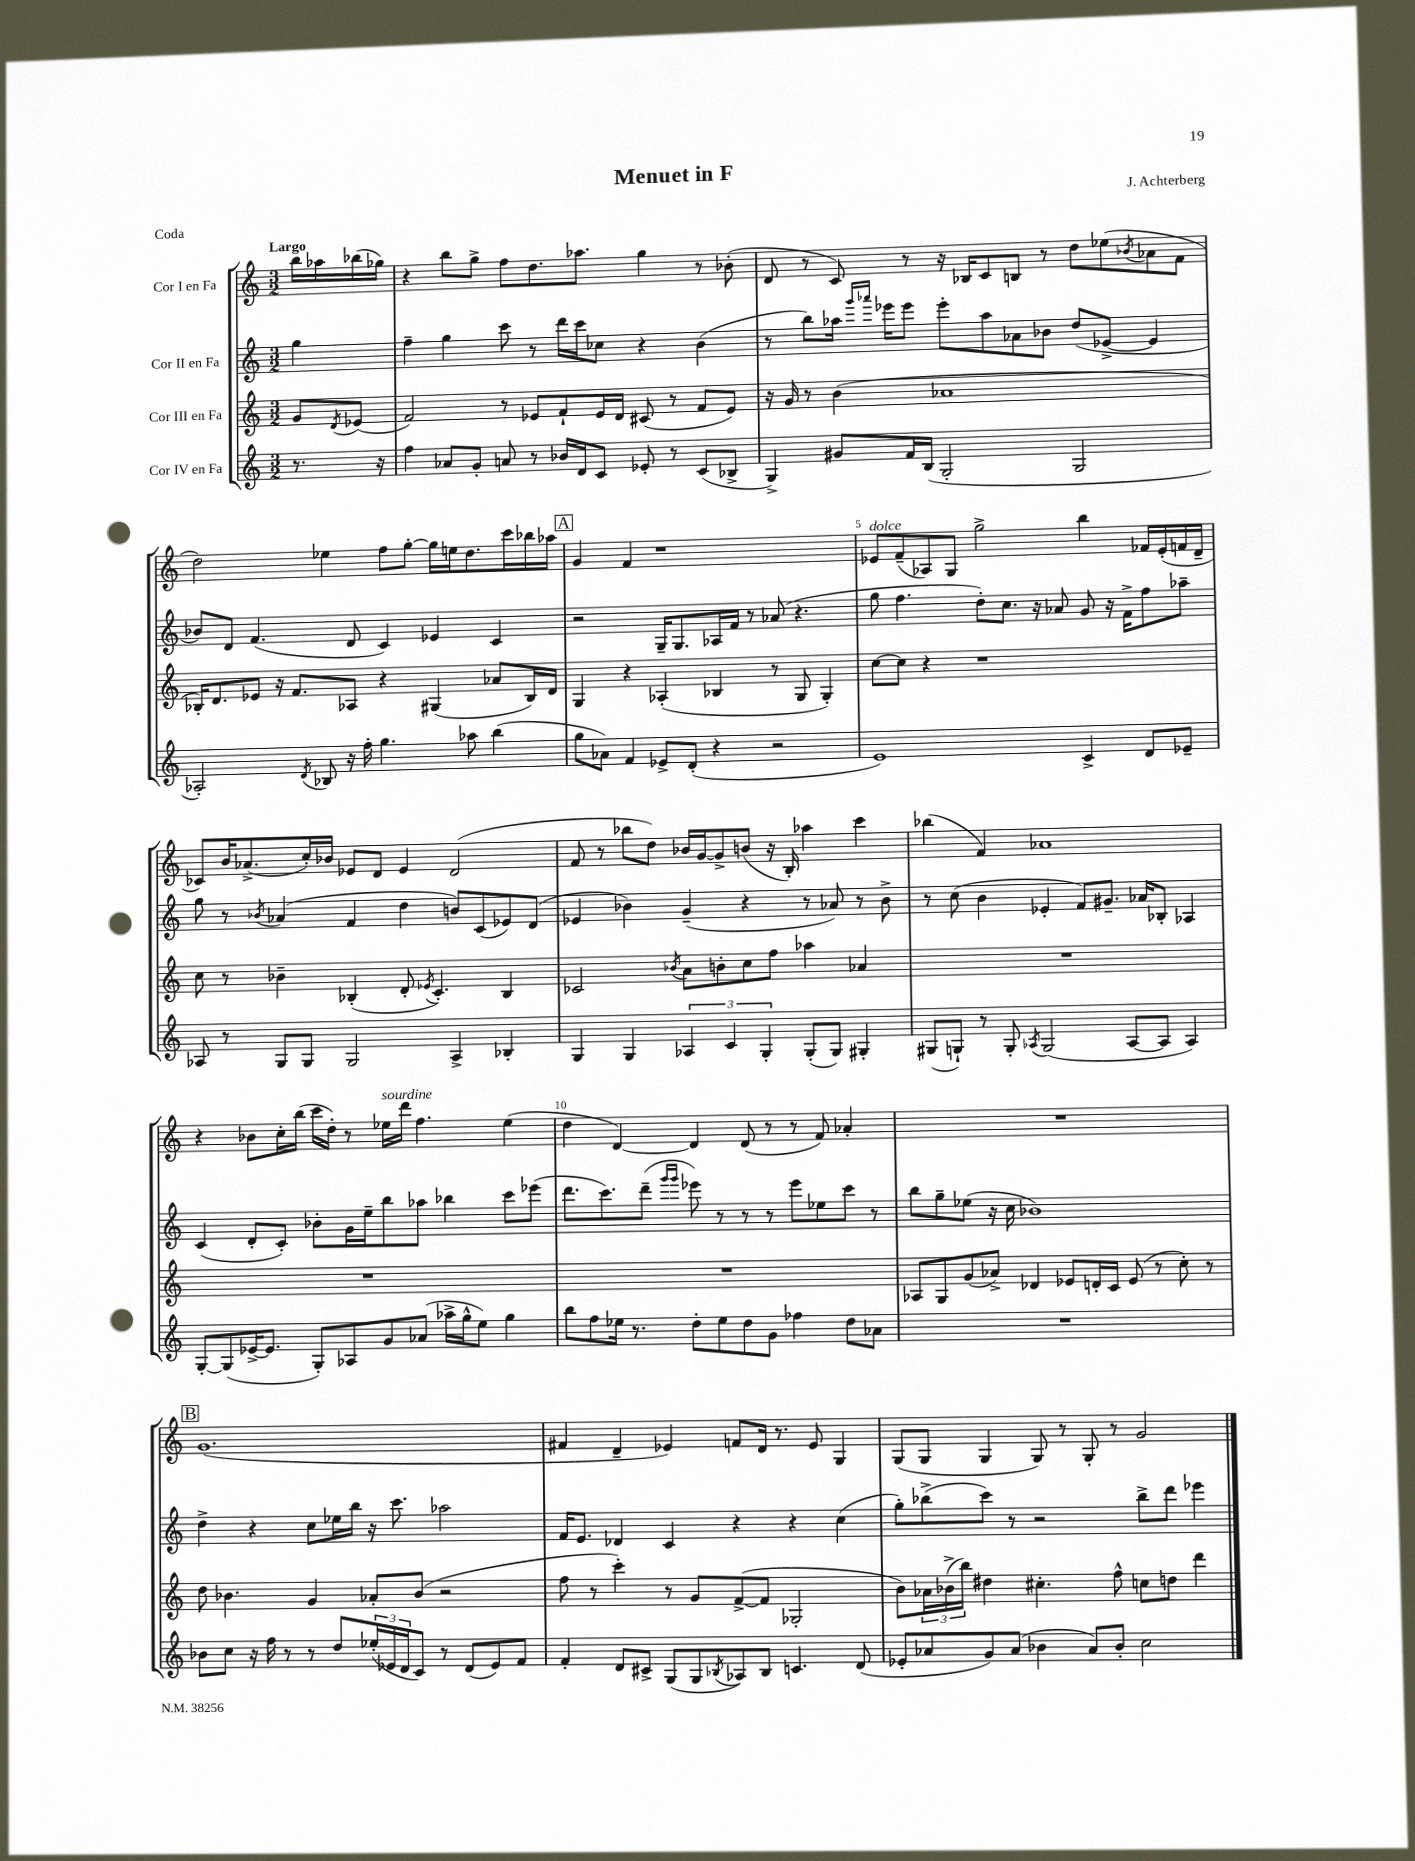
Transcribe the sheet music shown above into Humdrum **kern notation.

**kern	**kern	**kern	**kern
*staff4	*staff3	*staff2	*staff1
*clefG2	*clefG2	*clefG2	*clefG2
*k[]	*k[]	*k[]	*k[]
*M3/2	*M3/2	*M3/2	*M3/2
8.r	8g	4gg	16bb
.	.	.	16aa-
.	8qd	.	.
.	(8e-	.	(16bb-
16r	.	.	16gg-)
=	=	=	=
4ff	2f)	4ff~	4r
8a-	.	4gg	8bb
8g'	.	.	8gg^
8a	8r	8ccc	8ff
8r	8e-	8r	8.dd
16b-	8f`	16ddd	.
16d	.	16ccc	8.aa-
8c	16e-	8cc-	.
.	16d	.	.
8e-'	(8c#	4r	4gg
8r	8r	.	.
(8c	8f	(4b	8r
8B-^	8e-)	.	(8b-'
=	=	=	=
4G^)	16r	8r	8d
.	16g	.	.
.	8r	8bb)	8r
8g#	(4b	16aa-	8c)
.	.	16qqggg	.
.	.	16qqaaa-	.
.	.	16eee-	.
16f	.	8eee-	8r
(16B	.	.	.
2G'	1a-	8eee-'	16r
.	.	.	16B-
.	.	8aa-	8c
.	.	8a-	8B
.	.	8b-	8r
2G	.	(8dd	8dd
.	.	[8e-^	(8ee-
.	.	.	8qb-
.	.	4e-]	8a-
.	.	.	8f
=	=	=	=
2A-')	16B-')	8b-)	2dd)
.	8.d	.	.
.	.	8d	.
.	8e-	(4.f	.
.	16r	.	.
.	8.f	.	.
8qd	.	.	.
8B-	.	.	4ee-
16r	8A-	8d	.
16ff'	.	.	.
4.gg	4r	4c)	8ff
.	.	.	[8gg'
.	(4G#	4e-	16gg]
.	.	.	16ee
8aa-	.	.	8.dd
(4bb	8a-	4c	.
.	.	.	16ccc
.	16B-)	.	16bb-
.	16d	.	16aa-
=	=	=	=
8gg	4G	2r	4g
8a-)	.	.	.
4f	4r	.	4f
8e-^	(4A-'	16G~	1r
.	.	8.G	.
(8d'	.	.	.
4r	4B-	16A-	.
.	.	16f	.
.	.	8r	.
2r	8r	(8a-	.
.	8G	4.r	.
.	4G')	.	.
=	=	=	=
1e)	[8cc	8gg	8e-
.	8cc]	4.ff	(8f~
.	4r	.	8A-)
.	.	.	8G
.	1r	8dd')	2gg^
.	.	8.cc	.
.	.	16r	.
.	.	8a-	.
4c^	.	8g	4bb
.	.	16r	.
.	.	16f^	.
8d	.	8ff	16f-
.	.	.	(16e-'
8e-~	.	8aa-~	16f
.	.	.	16d~
=	=	=	=
8A-	8cc	8gg	8c-)
8r	8r	8r	16b
.	.	.	(8.a-^
.	.	8qb-	.
8G	4b-~	(4a-	.
8G	.	.	16cc')
.	.	.	16b-
2G	(4B-'	4f	8e-
.	.	.	8d
.	8d'	4dd	4e-
.	8qe-	.	.
.	4.c')	.	.
4A-^	.	8b)	(2d
.	.	(8c	.
4B-'	4B-	8e-)	.
.	.	(8d	.
=	=	=	=
4G	2c-	4e-	8f
.	.	.	8r
4G	.	4b-)	8bb-
.	.	.	8dd)
.	8qb-	.	.
6A-	8a	(4g~	16b-
.	.	.	[16g
.	8b'	.	8g^]
6c	.	.	.
.	8cc	4r	(8b
6G'	.	.	.
.	8ff	.	16r
.	.	.	16B')
(8G'	4aa-	8r	4aa-
8G)	.	8a-)	.
4G#'	4a-	8r	4ccc
.	.	8b-^	.
=	=	=	=
(8G#	1.r	8r	(4bb-
8G`)	.	(8cc	.
8r	.	4b	4f)
8G'	.	.	.
8qA-	.	.	.
(2G	.	4e-'	1a-
.	.	8f)	.
.	.	8.g#~	.
[8A-	.	.	.
.	.	16a-	.
8A-]	.	8B-'	.
4A-)	.	4A-	.
=	=	=	=
[8G'	1.r	(4c	4r
(8G]	.	.	.
[16e-^	.	8d'	8b-
8.e-]	.	.	.
.	.	8c')	16cc'
.	.	.	(16bb
8G')	.	8b-'	16ccc
.	.	.	16dd')
8A-	.	16g	8r
.	.	16ee~	.
8g	.	8bb	16ee-
.	.	.	16ddd
(8a-	.	8aa-	4.ff
16aa-^	.	4bb-	.
16gg^^	.	.	.
8ee)	.	.	.
4gg	.	8ccc	(4ee-
.	.	(8eee-	.
=	=	=	=
8bb	1.r	8.ddd	4dd
8ff	.	.	.
.	.	8.ccc)	.
16ee-	.	.	[4d)
8.r	.	.	.
.	.	(8ddd~	.
.	.	16qqggg	.
.	.	16qqggg	.
8dd'	.	8eee-)	4d]
8ee-	.	8r	.
8dd	.	8r	(8d
8g	.	8r	8r
4ff-	.	8eee-	8r
.	.	8ee-	8f)
8dd	.	8ccc	4a-'
8a-	.	8r	.
=	=	=	=
1.r	8A-	8bb	1.r
.	8G	8gg~	.
.	(8g	(8ee-	.
.	8a-^)	16r	.
.	.	16cc	.
.	4d-	1b-)	.
.	8e-	.	.
.	16d'	.	.
.	16c	.	.
.	(8e-	.	.
.	8r	.	.
.	8cc')	.	.
.	8r	.	.
=	=	=	=
8b-	8dd	4dd^	(1.g
8cc	4.b-	.	.
16r	.	4r	.
16ff	.	.	.
8r	.	.	.
8r	4g	8cc	.
8dd	.	16ee-	.
.	.	16bb	.
(24ee-'	8a-'	16r	.
24e-	.	.	.
.	.	8.ccc	.
24d	.	.	.
8c)	(8b-	.	.
8r	2r	2aa-	.
(8d	.	.	.
8e-)	.	.	.
8f	.	.	.
=	=	=	=
4f'	8ff	16f	4f#
.	.	8.e	.
.	8r	.	.
8d	4ccc')	4d-	4d~
8c#^	.	.	.
(8G	8r	4c	4e-)
8G	8g	.	.
8qB-	.	.	.
8A-)	([8f^	4r	8f
8B-	8f]	.	16d
.	.	.	8.r
4.c	2G-'	4r	.
.	.	.	8e-
.	.	(4cc	4G
(8d	.	.	.
=	=	=	=
8e-'	8b)	8gg')	(8G
8a-	24a-	(8bb-^	8G
.	(24b-^	.	.
.	24bb)	.	.
8g)	4dd#	8ccc)	4G
(8a-	.	8r	.
4b-	4.cc#'	2r	8G)
.	.	.	8r
8a-)	.	.	8G'
8b-'	8ff^^	.	8r
2cc	8cc	8bb-^	2g
.	8dd	8ddd	.
.	4ddd	4eee-	.
==	==	==	==
*-	*-	*-	*-
